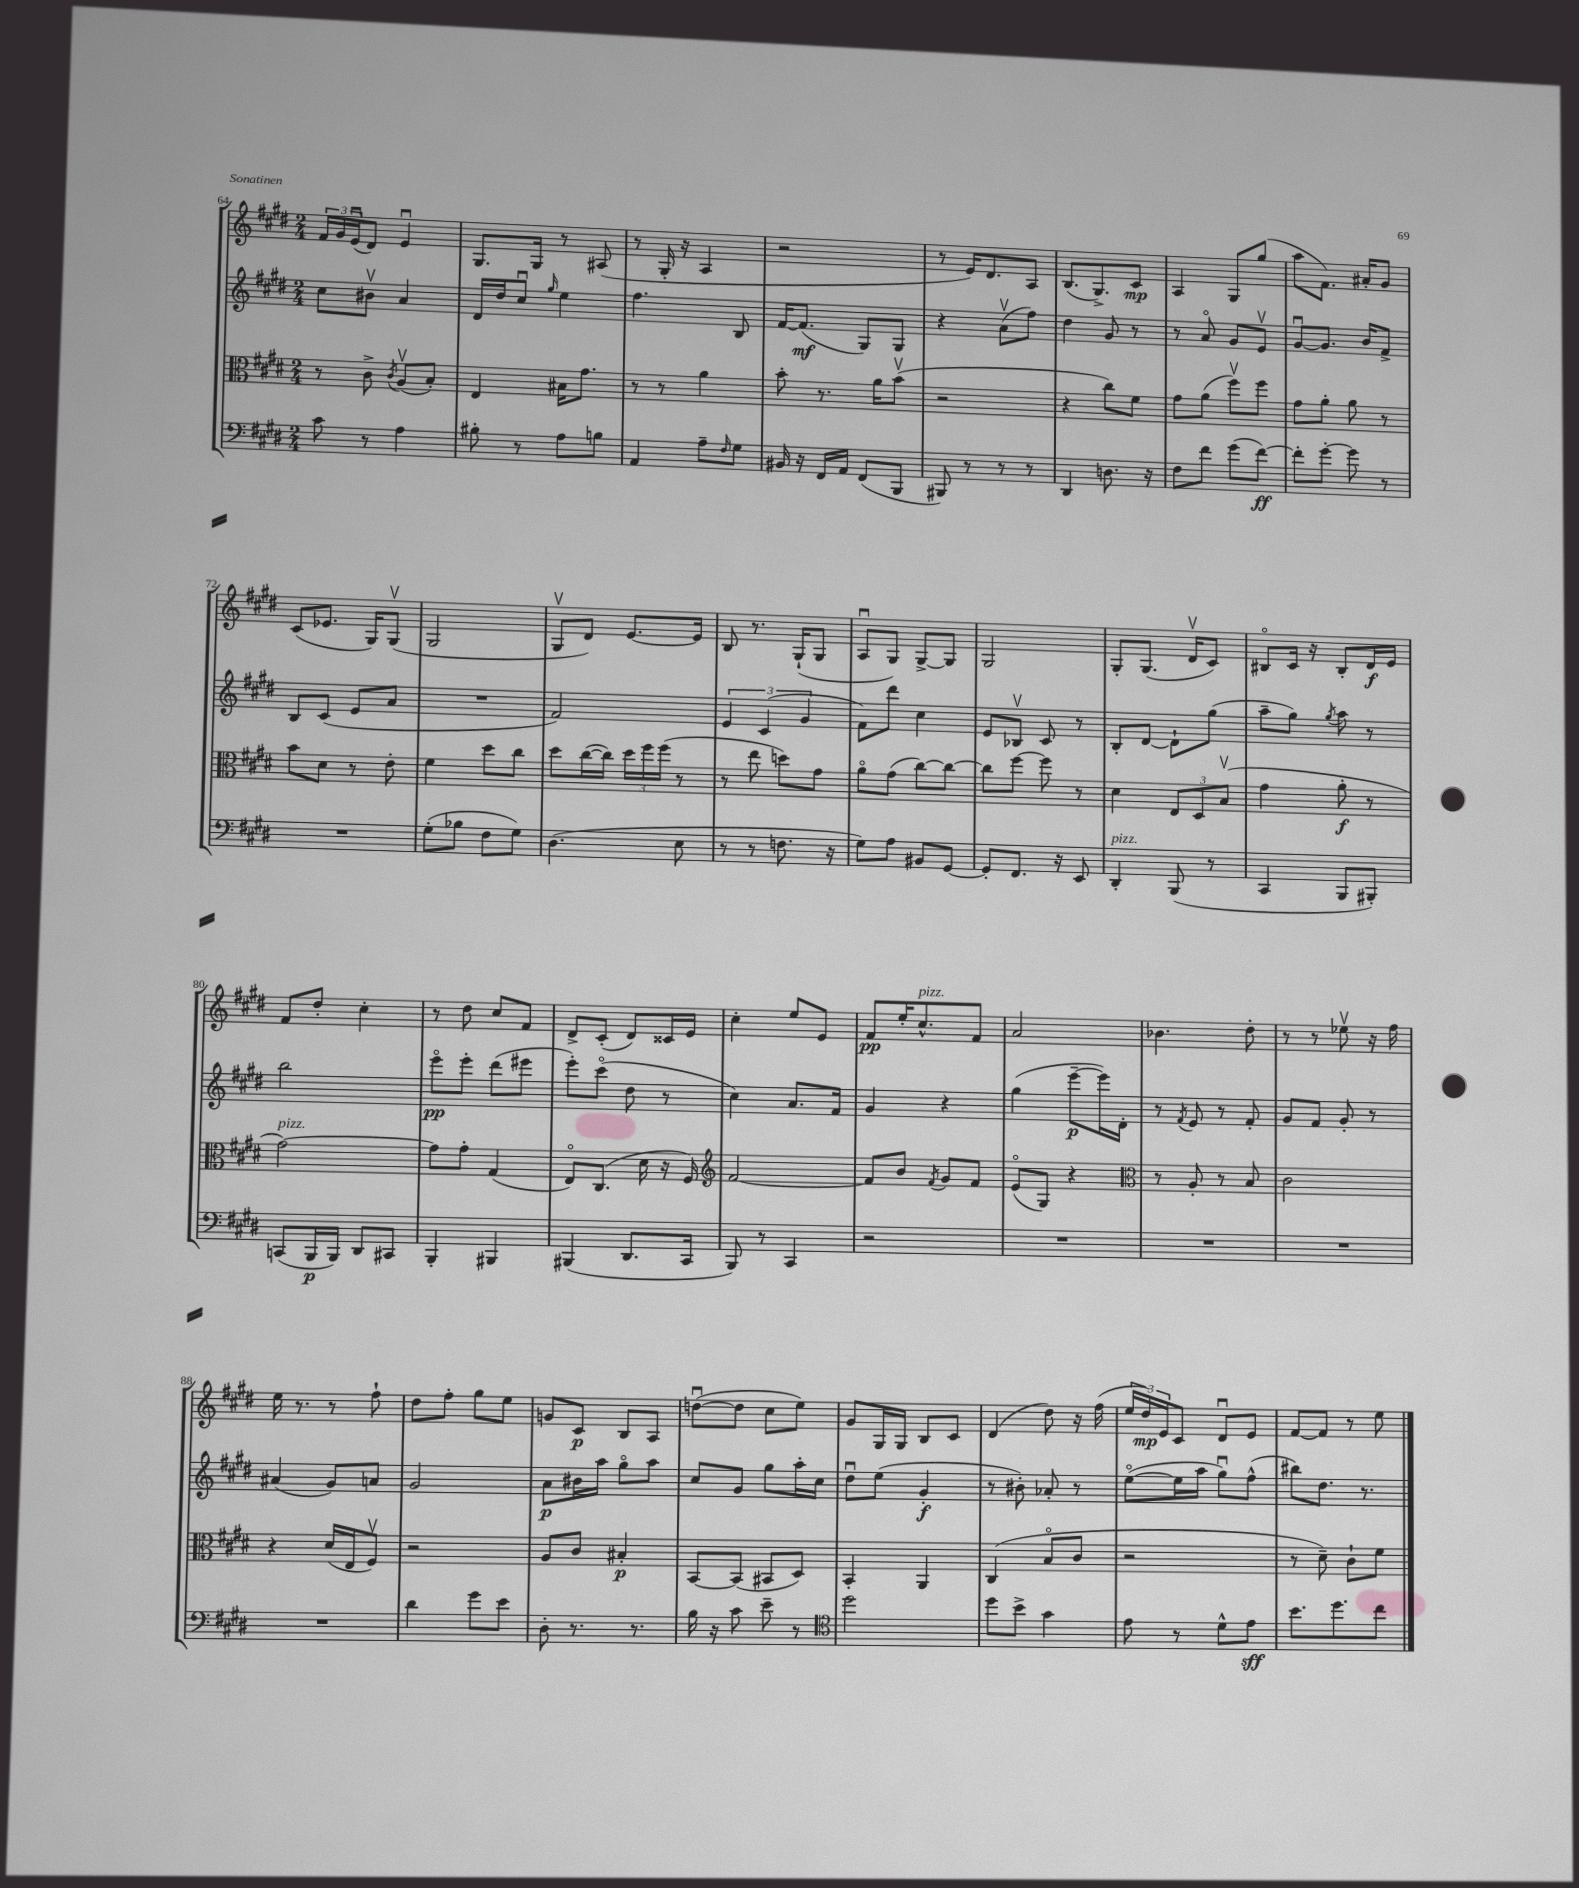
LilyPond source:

<<
\new StaffGroup <<
\new Staff = "s0" {
    \clef treble \key e \major \numericTimeSignature \time 2/4
    \tuplet 3/2 { fis'16 gis'16 e'16\downbow( } dis'8) e'4\downbow |
    gis8. gis16 r8 ais8( |
    r8 gis16-. r16 a4 |
    r2 |
    r8 e'16) dis'8. a8 |
    b8.( gis8.->) cis'8\mp |
    a4 gis8 gis''8( |
    a''8 fis'8.) ais'16-. gis'8 |
    cis'8( ees'8. gis16) gis8\upbow( |
    gis2 |
    gis8\upbow dis'8) e'8.~ e'16 |
    b8 r8. gis16-!( gis8 |
    a8\downbow gis8) gis8~-> gis8 |
    gis2 |
    gis8-. gis8.( dis'16\upbow cis'8) |
    bis8\flageolet cis'16 r16 bis8-. dis'16\f e'16 |
    fis'8 dis''8-. cis''4-. |
    r8 dis''8 cis''8 fis'8 |
    dis'8-> cis'8-.( dis'8) cisis'16 e'16 |
    cis''4-. e''8 e'8 |
    fis'8\pp e''16-. cis''8.-^^\markup { \italic "pizz." } fis'8 |
    a'2 |
    bes'4. dis''8-. |
    r8 r8 ees''8\upbow r16 fis''16 |
    e''16 r8. r8 fis''8-! |
    dis''8 fis''8-. gis''8 e''8 |
    g'8 cis'8\p b8 a8 |
    d''8~\downbow( d''8 cis''8 e''8) |
    gis'8 gis16 gis16 b8 cis'8 |
    dis'4( dis''8) r16 fis''16( |
    \tuplet 3/2 { e''16 dis''16\mp) e'16 } cis'8 dis'8\downbow e'8 |
    fis'8~ fis'8 r8 e''8 \bar "|." |
}
\new Staff = "s1" {
    \clef treble \key e \major \numericTimeSignature \time 2/4
    cis''8 bis'8\upbow a'4 |
    dis'16 dis''16 cis''8\downbow \grace { gis''16 } e''4 |
    fis''4. b8 |
    fis'16~ fis'8.\mf( gis8) gis8 |
    r4 a'8\upbow( fis''8) |
    dis''4 gis'8 r8 |
    r8 a'8\flageolet gis'8 e'8\upbow |
    gis'8~\downbow gis'8. b'16 fis'8-> |
    b8 cis'8( e'8 a'8 |
    R2 |
    fis'2) |
    \tuplet 3/2 { e'4 cis'4( gis'4 } |
    fis'8) dis'''8 cis''4 |
    e'8 bes8\upbow cis'8 r8 |
    b8-. dis'8~ dis'8-! gis''8( |
    a''8-- gis''8) \acciaccatura { gis''8 } a''8 r8 |
    b''2 |
    e'''8\flageolet\pp e'''8-. dis'''8( eis'''8 |
    e'''8-.) cis'''8\flageolet( dis''8 r8 |
    cis''4) a'8. fis'16 |
    gis'4 r4 |
    gis''4( e'''8~--\p e'''16) dis'16-. |
    r8 \acciaccatura { fis'8 } e'8 r8 fis'8-. |
    gis'8 fis'8 gis'8-. r8 |
    ais'4( gis'8) a'8 |
    gis'2 |
    a'8\p bis'16 a''16 gis''8\flageolet a''8 |
    cis''8 gis'8 gis''8 a''16-. cis''16 |
    dis''8\downbow e''8( gis'4-.\f |
    r8 bis'8-.) aes'8-. r8 |
    e''8~\flageolet( e''16 a''16 gis''8\downbow) fis''8-^( |
    bis''8) dis''8. r8. \bar "|." |
}
\new Staff = "s2" {
    \clef alto \key e \major \numericTimeSignature \time 2/4
    r8 cis'8-> \acciaccatura { cis'8 } a8\upbow( b8-.) |
    e4 bis16 gis'8. |
    r8 r8 a'4 |
    b'8-. r8. a'16 b'8\upbow( |
    r2 |
    r4 cis''8) fis'8 |
    gis'8 a'8( fis''8\upbow) fis''8 |
    gis'8 a'8-. a'8 r8 |
    b'8 dis'8 r8 e'8-. |
    fis'4 dis''8 cis''8 |
    dis''8 cis''16~( cis''16) \tuplet 3/2 { dis''16 fis''16 fis''16( } r8 |
    r8 e''8 d''8) gis'8 |
    a'8\flageolet gis'8( cis''8~) cis''8~ |
    cis''8 fis''8~ fis''8 r8 |
    dis'4 \tuplet 3/2 { e8 dis8 b8\upbow( } |
    gis'4 a'8-.\f r8 |
    gis'2~^\markup { \italic "pizz." }) |
    gis'8 gis'8-. gis4( |
    e8\flageolet) cis8.( dis'16 r16 fis16) |
    \clef treble fis'2~ |
    fis'8 b'8 \acciaccatura { fis'8 } gis'8 fis'8 |
    e'8\flageolet( gis8) r4 |
    \clef alto r8 a8-. r8 b8 |
    cis'2 |
    r4 dis'16( e16 fis8\upbow) |
    r2 |
    a8 cis'8 bis4-.\p |
    b,8~ b,8( bis,8 dis8) |
    b,4-. a,4 |
    cis4( b8\flageolet cis'8 |
    r2 |
    r8 dis'8--) cis'8-! fis'8 \bar "|." |
}
\new Staff = "s3" {
    \clef bass \key e \major \numericTimeSignature \time 2/4
    cis'8 r8 a4 |
    bis8-. r8 a8 b8 |
    a,4 a8-- \grace { fis16 } gis8 |
    bis,16 r16 fis,16 a,16 fis,8( b,,8 |
    bis,,8) r8 r8 r8 |
    dis,4 d8. r16 |
    fis8 fis'8 gis'8( fis'8~\ff) |
    fis'8-. gis'8~-. gis'8 r8 |
    R2 |
    gis8-.( bes8 fis8 gis8) |
    dis4.( e8 |
    r8 r8 f8. r16 |
    gis8) a8 bis,8 gis,8~ |
    gis,8-. fis,8. r16 e,8 |
    dis,4-.^\markup { \italic "pizz." } b,,8( r8 |
    cis,4 b,,8 bis,,8-.) |
    c,8( b,,16\p b,,16) dis,8 cis,8 |
    b,,4-. bis,,4 |
    bis,,4( dis,8. cis,16 |
    b,,8) r8 cis,4 |
    r2 |
    R2 |
    R2 |
    R2 |
    R2 |
    dis'4 gis'8 e'8 |
    dis8-. r8. r8. |
    b16 r16 cis'8 e'8-- r8 |
    \clef tenor dis''2 |
    dis''8 b'8-> gis'4 |
    e'8 r8 dis'8-^ e'8\sff |
    b'8. dis''8. cis''8 \bar "|." |
}
>>
>>
\layout { \context { \Score currentBarNumber = #64 } }
